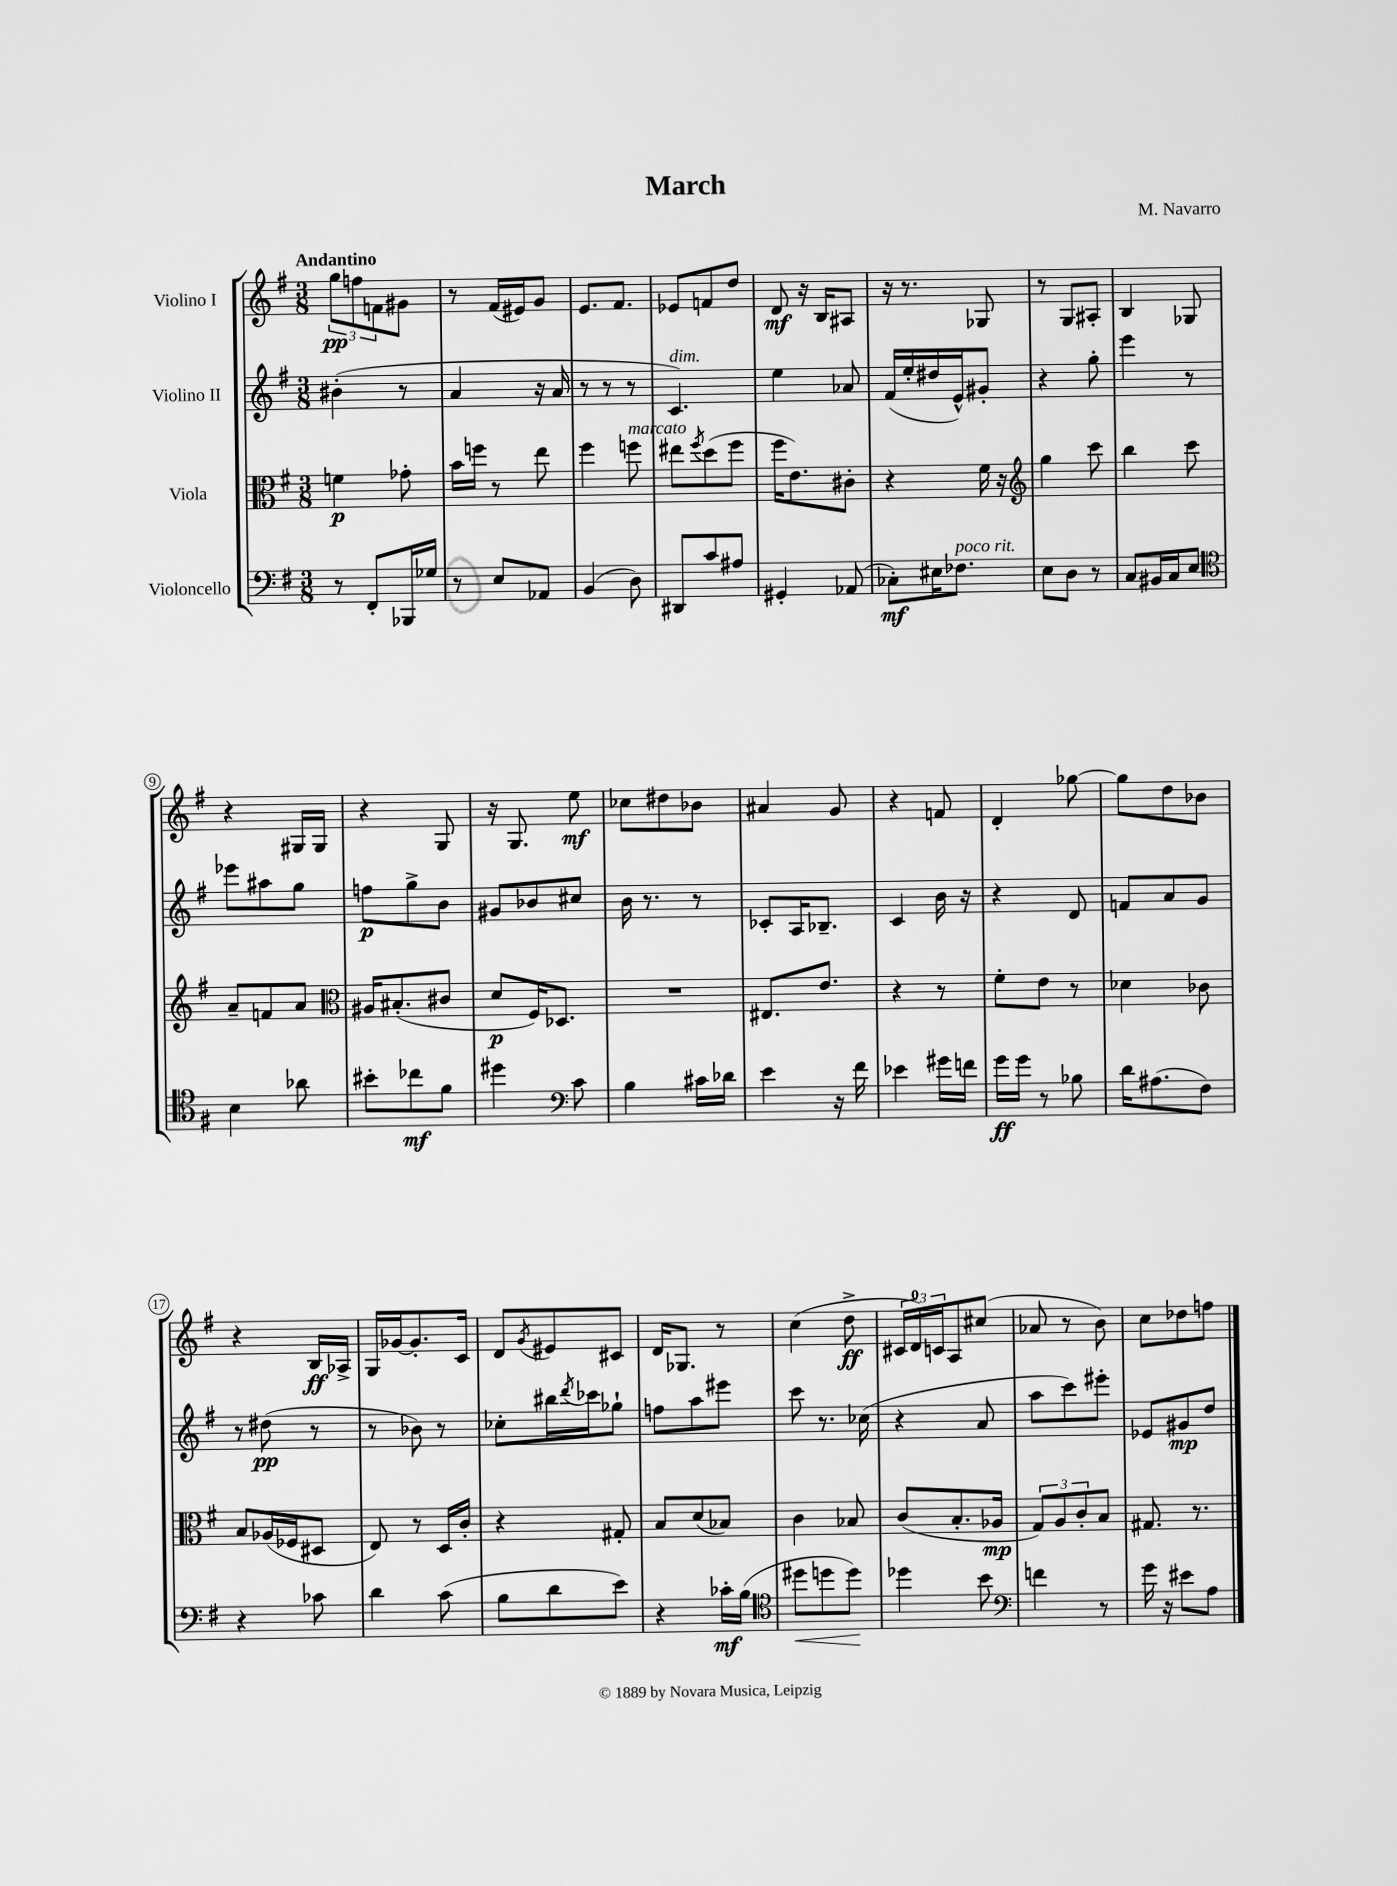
\header { title = "March" composer = "M. Navarro" }
<<
\new StaffGroup <<
\new Staff = "s0" \with { instrumentName = "Violino I" } {
    \clef treble \key g \major \numericTimeSignature \time 3/8 \tempo "Andantino"
    \tuplet 3/2 { g''8\pp f''8 f'8 } gis'8 |
    r8 fis'16( eis'16) g'8 |
    e'8. fis'8. |
    ees'8 f'8 d''8 |
    d'8\mf r16 b16 ais8 |
    r16 r8. ges8 |
    r8 g8 ais8-. |
    b4 ges8 |
    r4 gis16 gis16 |
    r4 g8 |
    r16 g8. e''8\mf |
    ces''8 dis''8 bes'8 |
    ais'4 g'8 |
    r4 f'8 |
    d'4-. ges''8~ |
    ges''8 d''8 bes'8 |
    r4 b16\ff aes16-> |
    g16 ges'16~ ges'8.-. c'16 |
    d'8 \acciaccatura { g'8 } eis'8 cis'8 |
    d'16 ges8. r8 |
    c''4( d''8->\ff |
    \tuplet 3/2 { cis'16 d'16-0) c'16 } a8 cis''8( |
    aes'8 r8 b'8) |
    c''8 des''8 f''8 \bar "|." |
}
\new Staff = "s1" \with { instrumentName = "Violino II" } {
    \clef treble \key g \major \numericTimeSignature \time 3/8
    bis'4-.( r8 |
    a'4 r16 a'16 |
    r8 r8 r8 |
    c'4.^\markup { \italic "dim." }) |
    e''4 aes'8 |
    fis'16( e''16-. dis''16 e'16-^) gis'8-. |
    r4 g''8-. |
    e'''4 r8 |
    ees'''8 ais''8 g''8 |
    f''8\p g''8-> b'8 |
    gis'8 bes'8 cis''8 |
    b'16 r8. r8 |
    ces'8-. a16 bes8.-- |
    c'4 b'16 r16 |
    r4 d'8 |
    f'8 a'8 g'8 |
    r8 dis''8\pp( r8 |
    r8 bes'8) r8 |
    ces''8-. bis''16 \acciaccatura { d'''8 } ces'''16 ges''8-! |
    f''8 a''8 eis'''8 |
    c'''8 r8. ces''16( |
    r4 a'8 |
    a''8 c'''8) eis'''8-. |
    ees'8 gis'8\mp d''8 \bar "|." |
}
\new Staff = "s2" \with { instrumentName = "Viola" } {
    \clef alto \key g \major \numericTimeSignature \time 3/8
    f'4\p ges'8-. |
    b'16 f''16 r8 e''8 |
    fis''4 f''8^\markup { \italic "marcato" } |
    eis''8 \acciaccatura { fis''8 } d''8( fis''8 |
    fis''16 e'8.) cis'8-. |
    r4 fis'16 r16 |
    \clef treble g''4 c'''8 |
    b''4 c'''8 |
    a'8-- f'8 a'8 |
    \clef alto ais16 bis8.-.( cis'8 |
    d'8\p fis16) des8. |
    R4. |
    eis8. e'8. |
    r4 r8 |
    fis'8-. e'8 r8 |
    des'4 ces'8 |
    b8 aes16( fes16 dis8 |
    e8) r8 d16 c'16-. |
    r4 gis8-. |
    b8 d'8( bes8) |
    c'4 bes8 |
    c'8( b8.-. aes16\mp |
    \tuplet 3/2 { g8) a8 c'8-. } b8 |
    gis8. r8. \bar "|." |
}
\new Staff = "s3" \with { instrumentName = "Violoncello" } {
    \clef bass \key g \major \numericTimeSignature \time 3/8
    r8 fis,8-. bes,,16 ges16 |
    r8 e8 aes,8 |
    b,4( d8) |
    dis,8 c'8 ais8 |
    gis,4-. aes,8( |
    ces8-.\mf) eis16 fes8.^\markup { \italic "poco rit." } |
    e8 d8 r8 |
    c8 bis,16 c16 e8 |
    \clef tenor b4 aes'8 |
    bis'8-. ces''8\mf fis'8 |
    dis''4 \clef bass c'8 |
    b4 cis'16 des'16 |
    e'4 r16 fis'16 |
    ees'4 gis'16 f'16 |
    g'16\ff g'16 r8 bes8 |
    d'16 ais8.( fis8) |
    r4 ces'8 |
    d'4 c'8( |
    b8 d'8 e'8) |
    r4 ces'16-.\mf b16( |
    \clef tenor dis''8\< d''8 d''8\!) |
    des''4 b'8 |
    \clef bass f'4 r8 |
    g'16 r16 eis'8 a8 \bar "|." |
}
>>
>>
\layout { \context { \Score \override BarNumber.stencil = #(make-stencil-circler 0.1 0.3 ly:text-interface::print) } }
